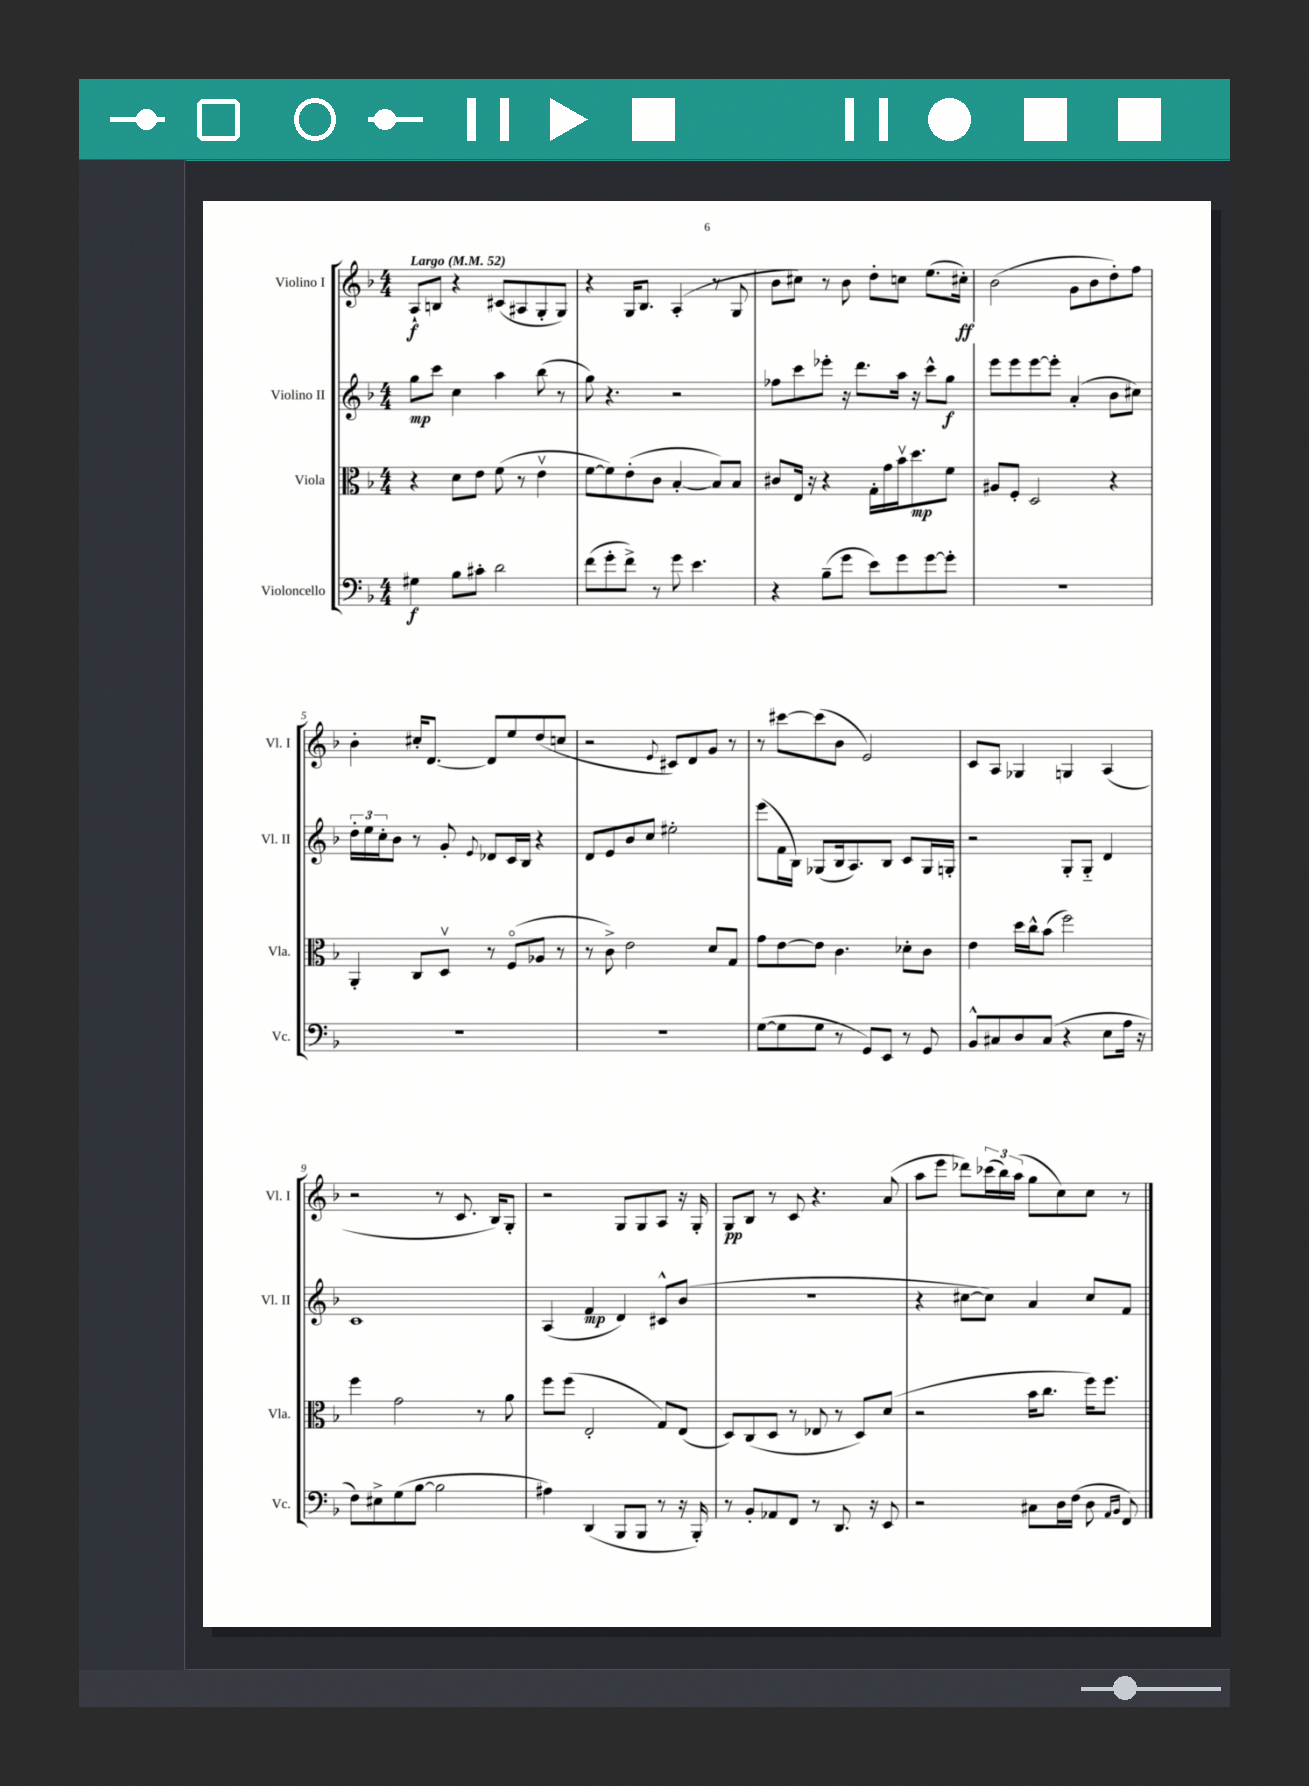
<<
\new StaffGroup <<
\new Staff = "s0" \with { instrumentName = "Violino I" shortInstrumentName = "Vl. I" } {
    \clef treble \key f \major \numericTimeSignature \time 4/4 \tempo "Largo" 4 = 52
    a8-!\f b8 r4 cis'8( ais8 g8-. g8) |
    r4 g16 bes8. a4-.( r8 g8 |
    bes'8 cis''8) r8 bes'8 d''8-. c''8 e''8.( cis''16-.\ff) |
    bes'2( g'8 bes'8 d''8-.) f''8 |
    bes'4-. cis''16-. d'8.~ d'8 e''8 d''8( c''8 |
    r2 \appoggiatura { e'8 } cis'8) d'8 g'8 r8 |
    r8 cis'''8~ cis'''8( bes'8 e'2) |
    c'8 a8 ges4 g4 a4( |
    r2 r8 c'8. bes16) g8-. |
    r2 g8 g8 a8 r16 g16-. |
    g8\pp bes8 r8 c'8 r4. a'8( |
    a''8 e'''8 des'''8) \tuplet 3/2 { ces'''16( bes''16) a''16( } g''8 c''8) c''8 r8 \bar "|." |
}
\new Staff = "s1" \with { instrumentName = "Violino II" shortInstrumentName = "Vl. II" } {
    \clef treble \key f \major \numericTimeSignature \time 4/4
    g''8\mp c'''8 c''4 a''4 bes''8( r8 |
    g''8) r4. r2 |
    fes''8 c'''8 ees'''8-. r16 d'''8. a''16 r16 c'''8-^ g''8\f |
    e'''8 e'''8 e'''8~ e'''8-. a'4-.( bes'8 cis''8) |
    \tuplet 3/2 { d''16-. e''16 c''16-. } bes'8 r8 g'8-. \appoggiatura { e'8 } des'8 c'16 bes16 r4 |
    d'8 e'8 bes'8 c''8 eis''2-. |
    e'''8( f'16 bes16) ges8( bes16 a8.) bes8 c'8 ges16 g16-. |
    r2 g8-. g8-_ d'4 |
    c'1 |
    a4( f'4\mp d'4) cis'8-^ bes'8( |
    r1 |
    r4 cis''8~ cis''8) a'4 cis''8 f'8 \bar "|." |
}
\new Staff = "s2" \with { instrumentName = "Viola" shortInstrumentName = "Vla." } {
    \clef alto \key f \major \numericTimeSignature \time 4/4
    r4 d'8 e'8 f'8( r8 e'4\upbow |
    f'8~ f'8) e'8-.( c'8 bes4~-. bes8) bes8 |
    cis'8 e16 r16 r4 g16-. g'16 bes'16\upbow d''8.\mp f'8 |
    ais8 f8-. d2 r4 |
    a,4-. c8 d8\upbow r8 f8\flageolet( aes8 r8 |
    r8 c'8->) e'2 d'8 g8 |
    g'8 e'8~ e'8 c'4. des'8-. c'8 |
    e'4 d''16 c''16-^ bes'8( f''2) |
    f''4 g'2 r8 a'8 |
    f''8 f''8( e2-. g8) e8( |
    d8) c8( d8 r8 ees8 r8 d8) d'8( |
    r2 bes'16 c''8. f''16) f''8. \bar "|." |
}
\new Staff = "s3" \with { instrumentName = "Violoncello" shortInstrumentName = "Vc." } {
    \clef bass \key f \major \numericTimeSignature \time 4/4
    gis4\f bes8 cis'8-. d'2 |
    f'8( g'8-. f'8->) r8 g'8 e'4. |
    r4 bes8--( g'8 e'8) g'8 g'8~ g'8-. |
    R1 |
    R1 |
    R1 |
    g8~( g8 g8 r8 g,8) e,8 r8 g,8 |
    bes,8-^ cis8 d8 cis8( r4 e8 a16 r16 |
    f8) eis8-> g8( bes8~ bes2 |
    ais4) d,4( bes,,8 bes,,8 r8 r16 bes,,16-.) |
    r8 bes,8-. aes,8 f,8 r8 d,8. r16 e,8 |
    r2 cis8 d16 f16( d8 \grace { a,16 bes,16 } f,8) \bar "|." |
}
>>
>>
